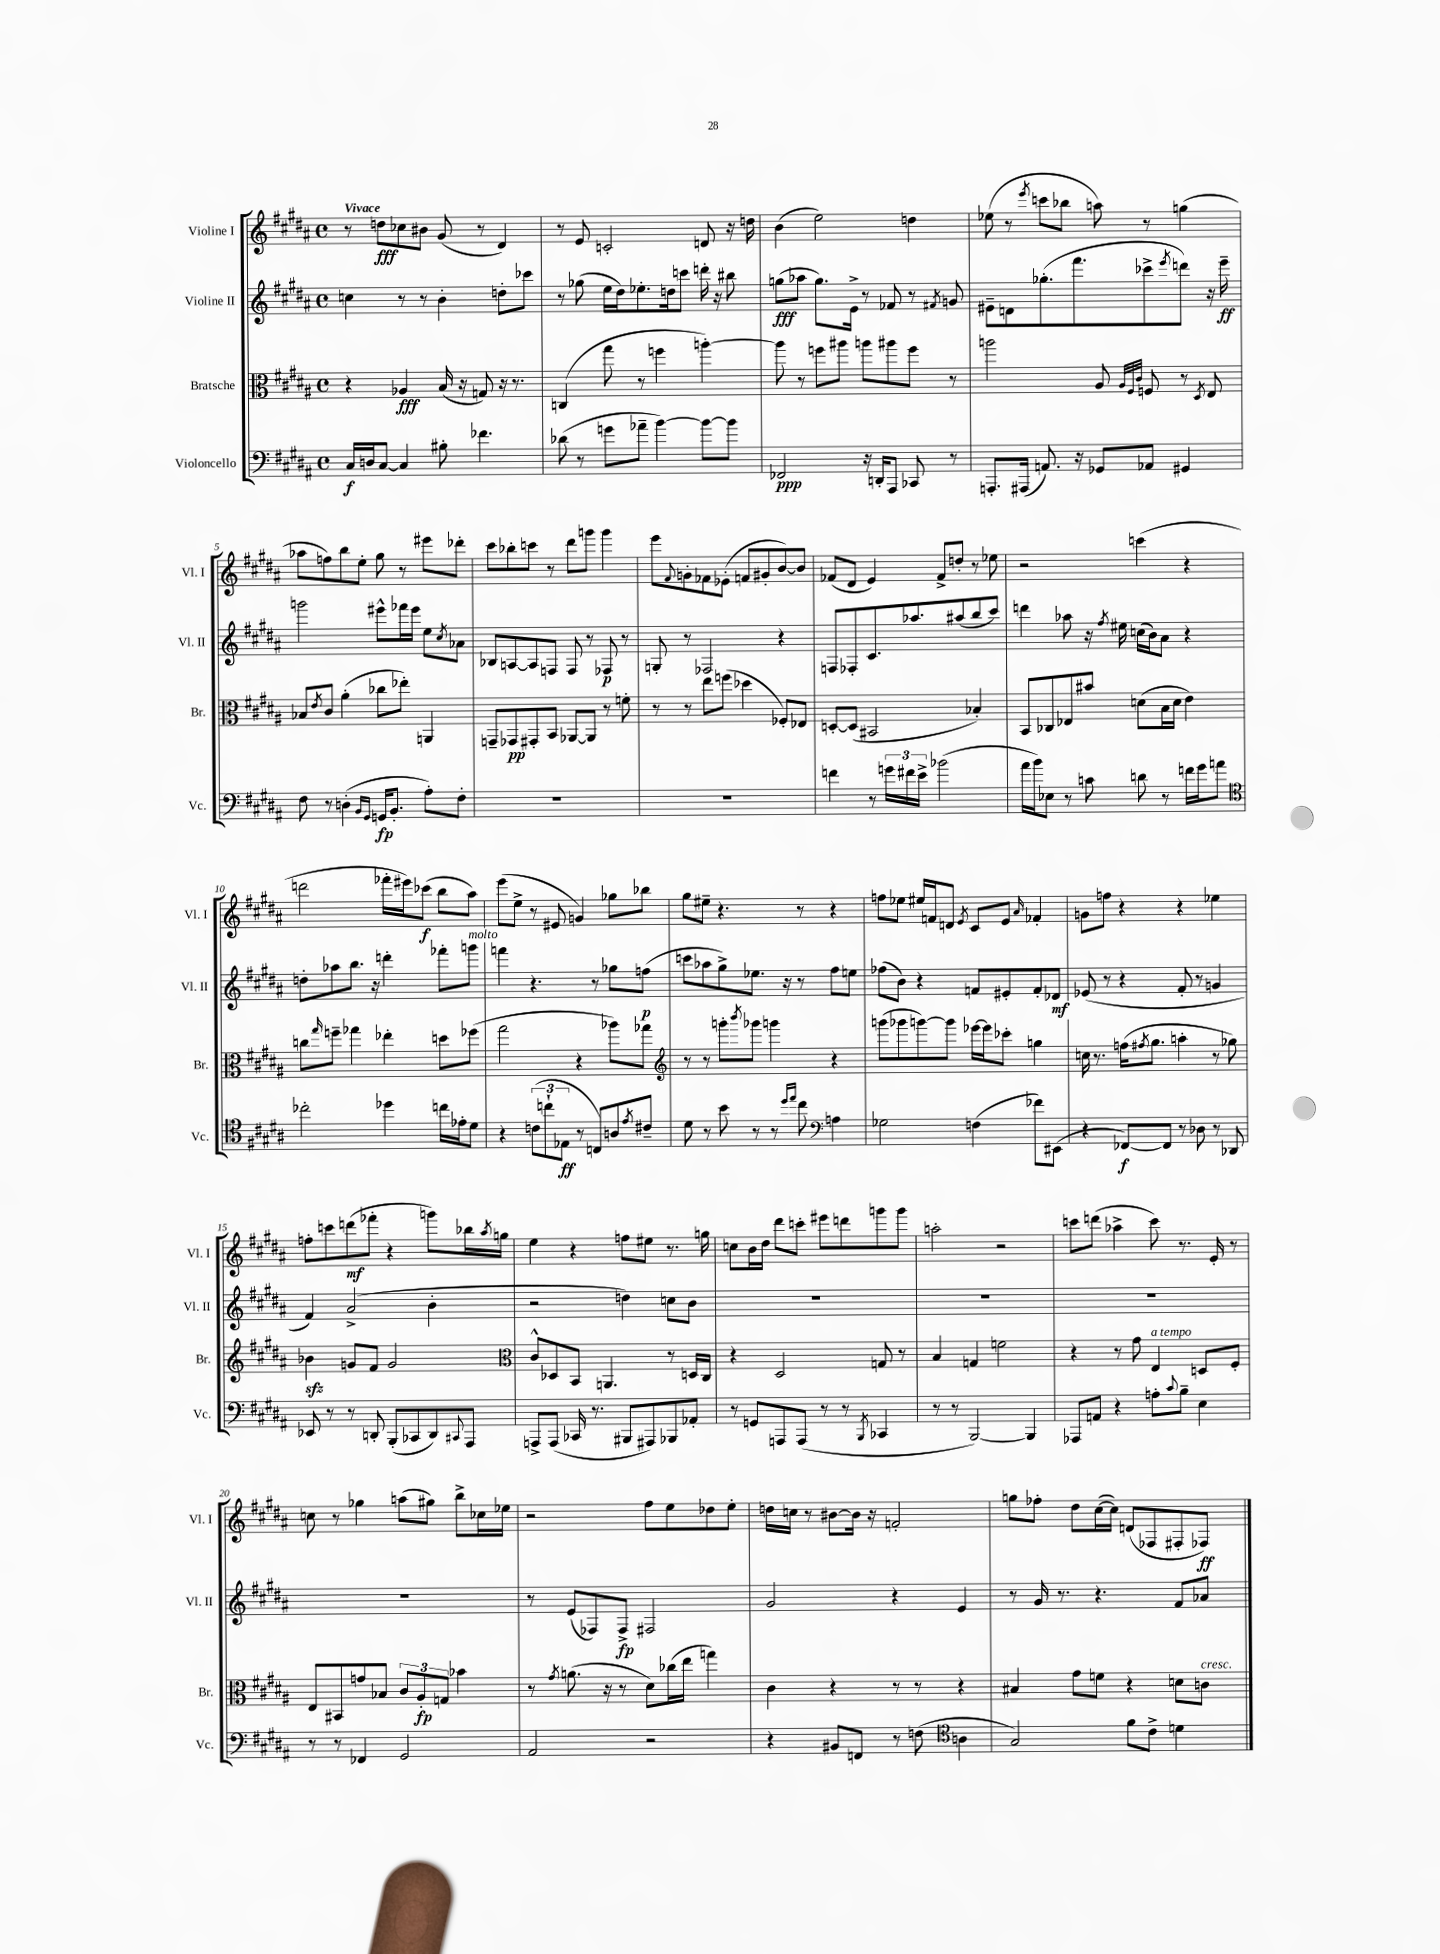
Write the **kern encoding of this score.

**kern	**dynam	**kern	**dynam	**kern	**dynam	**kern	**dynam
*part4	*part4	*part3	*part3	*part2	*part2	*part1	*part1
*staff4	*staff4	*staff3	*staff3	*staff2	*staff2	*staff1	*staff1
*I"Violoncello	*	*I"Bratsche	*	*I"Violine II	*	*I"Violine I	*
*I'Vc.	*	*I'Br.	*	*I'Vl. II	*	*I'Vl. I	*
*clefF4	*	*clefC3	*	*clefG2	*	*clefG2	*
*k[f#c#g#d#a#]	*	*k[f#c#g#d#a#]	*	*k[f#c#g#d#a#]	*	*k[f#c#g#d#a#]	*
*M4/4	*	*M4/4	*	*M4/4	*	*M4/4	*
*met(c)	*	*met(c)	*	*met(c)	*	*met(c)	*
=1	=1	=1	=1	=1	=1	=1	=1
!	!	!	!	!	!	!LO:TX:a:B:t=Vivace	!
16C#/LL	f	4r	.	4ccn\	.	8r	.
16Dn/J	.	.	.	.	.	.	.
[8C#/J	.	.	.	.	.	8ddn\L	fff
4C#/]	.	4A-X/	fff	8r	.	8cc-X\	.
.	.	.	.	8r	.	8b#X\J	.
8B#X'\	.	(16B/	.	4b'\	.	(8g#/	.
.	.	16r	.	.	.	.	.
4.f-X\	.	8Gn/)	.	.	.	8r	.
.	.	16r	.	8ddn'\L	.	4d#/)	.
.	.	8.r	.	.	.	.	.
.	.	.	.	8ccc-X\J	.	.	.
=2	=2	=2	=2	=2	=2	=2	=2
(8d-X\	.	(4Cn/	.	8r	.	8r	.
8r	.	.	.	(8gg-X\	.	8e/	.
8gn\L	.	8gg#\	.	16ee\LL	.	2cn'/	.
.	.	.	.	16dd#\J)	.	.	.
8a-X~\J	.	8r	.	8.ee-X'\	.	.	.
[4b\)	.	4ffn\	.	.	.	.	.
.	.	.	.	16ddn\k	.	.	.
.	.	.	.	8cccn\J	.	.	.
8b\L_	.	[4aan'\)	.	16dddn'\	.	8dn/	.
.	.	.	.	16r	.	.	.
8b\J]	.	.	.	8bb#X\	.	16r	.
.	.	.	.	.	.	16ddn\	.
=3	=3	=3	=3	=3	=3	=3	=3
2FF-X/	ppp	8aa\]	.	(8ggn\L	fff	(4b\	.
.	.	8r	.	8aa-X\J	.	.	.
.	.	8ffn\L	.	8.gg\L)	.	2ee\)	.
.	.	8aa#X\J	.	.	.	.	.
.	.	.	.	16e^\Jk	.	.	.
16r	.	8aan\L	.	8r	.	.	.
16DDn'/KL	.	.	.	.	.	.	.
8AAA#/J	.	8aa#X\	.	8f-X/	.	.	.
8CC-X/	.	8ff\J	.	8r	.	4ddn\	.
.	.	.	.	8qf#X/	.	.	.
8r	.	8r	.	8gn/	.	.	.
=4	=4	=4	=4	=4	=4	=4	=4
8.AAAn'/L	.	2aan\	.	8e#X~\L	.	(8ee-X\	.
.	.	.	.	8dn\	.	8r	.
(16AAA#X/Jk	.	.	.	.	.	.	.
.	.	.	.	.	.	8qeee/	.
8.AAn/)	.	.	.	(8.gg-X'\	.	8cccn\L	.
.	.	.	.	.	.	8bb-X\J	.
16r	.	.	.	8.fff#\	.	.	.
8GG-X/L	.	8A#/	.	.	.	8aan\)	.
.	.	32qqA#/LLL	.	.	.	.	.
.	.	32qqF#/	.	.	.	.	.
.	.	32qqc#/JJJ	.	.	.	.	.
8AA-X/J	.	8Fn/	.	8ccc-X^\	.	8r	.
.	.	.	.	8qeee/	.	.	.
4GG#X/	.	8r	.	8dddn\J)	.	(4ggn\	.
.	.	8qD#/	.	.	.	.	.
.	.	8E/	.	16r	.	.	.
.	.	.	.	16eee~\	ff	.	.
!!LO:LB:g=z
=5	=5	=5	=5	=5	=5	=5	=5
8F#\	.	8B-X/L	.	2gggn\	.	8aa-X\L	.
.	.	8qe/	.	.	.	.	.
8r	.	8c#/J	.	.	.	8ffn\)	.
(4Dn'\	.	(4a#'\	.	.	.	8bb\	.
.	.	.	.	.	.	8ee'\J	.
16qqBB/LL	.	.	.	.	.	.	.
16qqGG#/JJ	.	.	.	.	.	.	.
16GGn/KL	fp	8cc-X\L	.	8eee#X^^\L	.	8gg#\	.
8.BB'/J	.	.	.	.	.	.	.
.	.	8ee-X'\J)	.	16fff-X\L	.	8r	.
.	.	.	.	16eee#\JJ	.	.	.
8A#'\L)	.	4AAn/	.	8ee\L	.	8eee#X\L	.
.	.	.	.	8qcc#/	.	.	.
8F#'\J	.	.	.	8a-X\J	.	8ddd-X'\J	.
=6	=6	=6	=6	=6	=6	=6	=6
1r	.	8GGn~/L	.	8B-X/L	.	8ccc#\L	.
.	.	8GG-X/	pp	[8An/	.	8bb-X'\	.
.	.	8GG#X'/	.	8A/]	.	8cccn\J	.
.	.	8BB/J	.	8Fn/J	.	8r	.
.	.	[8AA-X/L	.	8F/	.	8ddd#\L	.
.	.	8AA-/J]	.	8r	.	8gggn\J	.
.	.	8r	.	8F-X/	p	4ggg\	.
.	.	8fn'\	.	8r	.	.	.
=7	=7	=7	=7	=7	=7	=7	=7
1r	.	8r	.	8Gn'/	.	8eee\L	.
.	.	.	.	.	.	8qqf#/	.
.	.	8r	.	8r	.	8gn'\	.
.	.	8ee\L	.	2F-X/	.	8f-X\	.
.	.	(8ffn\J	.	.	.	(8e-X'\J	.
.	.	4dd-X\	.	.	.	8fn/L	.
.	.	.	.	.	.	8g#X'/	.
.	.	8F-X'/L)	.	4r	.	[8b/)	.
.	.	8E-X/J	.	.	.	8b/J]	.
=8	=8	=8	=8	=8	=8	=8	=8
4fn\	.	[8Dn'/L	.	8Fn/L	.	(8f-X/L	.
.	.	(8D/J]	.	8F-X'/	.	8d#/J	.
8r	.	2BB#X/	.	8.c#/	.	4e/)	.
24gn\LL	.	.	.	.	.	.	.
24f#X\	.	.	.	.	.	.	.
.	.	.	.	8.aa-X/	.	.	.
24e^\JJ	.	.	.	.	.	.	.
(2b-X\	.	.	.	.	.	8f-^/L	.
.	.	.	.	(8aa#X/	.	8ddn'/J	.
.	.	4B-X'/)	.	8bb/	.	8r	.
.	.	.	.	8ccc#/J)	.	8ee-X\	.
=9	=9	=9	=9	=9	=9	=9	=9
16a#\LL	.	8BB/L	.	4dddn\	.	2r	.
16b\J)	.	.	.	.	.	.	.
8E-X\J	.	8C-X/	.	.	.	.	.
8r	.	8E-X/	.	8aa-X\	.	.	.
8cn\	.	8b#X/J	.	16r	.	.	.
.	.	.	.	8qff#/	.	.	.
.	.	.	.	16ee#X\	.	.	.
8dn\	.	(8dn\L	.	(16ccn\LL	.	(4cccn\	.
.	.	.	.	16b\J)	.	.	.
8r	.	16B\L	.	8a#\J	.	.	.
.	.	16d\JJ	.	.	.	.	.
16fn\LL	.	4e\)	.	4r	.	4r	.
16g#\J	.	.	.	.	.	.	.
8an\J	.	.	.	.	.	.	.
!!LO:LB:g=z
=10	=10	=10	=10	=10	=10	=10	=10
*clefC4	*	*	*	*	*	*	*
2cc-X'\	.	8ccn\L	.	8ddn'\L	.	2dddn\	.
.	.	16qqgg#/	.	.	.	.	.
.	.	8ffn~\J	.	8aa-X\	.	.	.
.	.	4gg-X\	.	8.bb\J	.	.	.
.	.	.	.	16r	.	.	.
4dd-X\	.	4ee-X'\	.	4dddn'\	.	16fff-X'\LL	.
.	.	.	.	.	.	16eee#X\J)	.
.	.	.	.	.	.	(8ccc-X\J	f
16ccn\LL	.	8ddn\L	.	8fff-X'\L	.	8bb\L	.
16e-X'\J	.	.	.	.	.	.	.
!	!	!	!	!LO:TX:a:i:t=molto	!	!	!
8d#\J	.	(8ff-X\J	.	8gggn\J	.	8aa#\J)	.
=11	=11	=11	=11	=11	=11	=11	=11
4r	.	2gg#\	.	4fffn\	.	(8eee\L	.
.	.	.	.	.	.	8ee^\J	.
(12cn\L	.	.	.	4.r	.	8r	.
12ccn`\	.	.	.	.	.	.	.
.	.	.	.	.	.	8e#X/	.
12E-X\J	ff	.	.	.	.	.	.
8r	.	4r	.	.	.	4gn/)	.
8Cn/L)	.	.	.	8r	.	.	.
8An/	.	8aa-X\L)	.	8gg-X\L	.	8gg-X\L	.
8qe/	.	.	.	.	.	.	.
8c#X~/J	.	8gg-X\J	.	(8ffn\J	p	8bb-X\J	.
=12	=12	=12	=12	=12	=12	=12	=12
*	*	*clefG2	*	*	*	*	*
8d#\	.	8r	.	8cccn\L	.	8gg#\L	.
8r	.	8r	.	8aa-X\	.	8ee#X~\J	.
8b\	.	8gggn'\L	.	8gg#^\)	.	4.r	.
.	.	8qbbb/	.	.	.	.	.
8r	.	8ggg-X\J	.	8.ee-X\J	.	.	.
8r	.	4gggn\	.	.	.	.	.
.	.	.	.	16r	.	.	.
16qqdd#/LL	.	.	.	.	.	.	.
16qqee/JJ	.	.	.	.	.	.	.
8cc#\	.	.	.	8r	.	8r	.
*clefF4	*	*	*	*	*	*	*
4An\	.	4r	.	8ff#\L	.	4r	.
.	.	.	.	8een\J	.	.	.
=13	=13	=13	=13	=13	=13	=13	=13
2G-X\	.	(8gggn\L	.	(8ff-X\L	.	8ffn\L	.
.	.	8ggg-X\	.	8b\J)	.	8ee-X\J	.
.	.	[8gggn\)	.	4r	.	16ee#X/LL	.
.	.	.	.	.	.	16fn/J	.
.	.	8ggg\J]	.	.	.	8dn/J	.
.	.	.	.	.	.	8qe/	.
(4Fn\	.	[16eee-X\LL	.	8fn/L	.	8c#/L	.
.	.	16eee-\J]	.	.	.	.	.
.	.	8ccc-X'\J	.	8e#X'/	.	8e/J	.
.	.	.	.	.	.	16qqa#/	.
8f-X\L)	.	4ggn\	.	8f'/	.	4f-X'/	.
(8EE#X\J	.	.	.	8d-X/J	mf	.	.
=14	=14	=14	=14	=14	=14	=14	=14
4r	.	16ccn\	.	(8e-X/	.	8gn\L	.
.	.	8.r	.	.	.	.	.
.	.	.	.	8r	.	8ffn\J	.
[8FF-X/L)	f	(16ffn\KL	.	4r	.	4r	.
.	.	8qff#X/	.	.	.	.	.
.	.	8.gg#\J	.	.	.	.	.
8FF-/J]	.	.	.	.	.	.	.
8r	.	4aan'\	.	8f#'/	.	4r	.
8D-X\	.	.	.	8r	.	.	.
8r	.	8r	.	4gn/	.	4ee-X\	.
8DD-X/	.	8gg-X\)	.	.	.	.	.
!!LO:LB:g=z
=15	=15	=15	=15	=15	=15	=15	=15
8EE-X/	.	4b-Xzz\	.	4f#/)	.	8ffn'\L	.
8r	.	.	.	.	.	8cccn\	.
8r	.	8gn/L	.	(2a#^/	.	(8dddn\	mf
8DDn'/	.	8f#/J	.	.	.	8fff-X'\J	.
(8BBB'/L	.	2g/	.	.	.	4r	.
8CC-X/	.	.	.	.	.	.	.
8DD/)	.	.	.	4b'\	.	8gggn\L)	.
8qqCC#X/	.	.	.	.	.	.	.
8AAA#/J	.	.	.	.	.	16bb-X\L	.
.	.	.	.	.	.	8qaa#/	.
.	.	.	.	.	.	16ggn\JJ	.
=16	=16	=16	=16	=16	=16	=16	=16
*	*	*clefC3	*	*	*	*	*
8AAAn^/L	.	8c#^^/L	.	2r	.	4ee\	.
(8AAA/J	.	8D-X/	.	.	.	.	.
16CC-X/	.	8BB/J	.	.	.	4r	.
8.r	.	.	.	.	.	.	.
.	.	4.AAn/	.	.	.	.	.
8BBB#X/L	.	.	.	4ddn\)	.	8ffn\L	.
8AAA#X/)	.	.	.	.	.	8ee#X\J	.
8BBB-X/	.	8r	.	8ccn\L	.	8.r	.
8AA-X'/J	.	16Dn/LL	.	8b\J	.	.	.
.	.	16C#/JJ	.	.	.	16ggn\	.
=17	=17	=17	=17	=17	=17	=17	=17
8r	.	4r	.	1r	.	8ccn\L	.
8GGn/L	.	.	.	.	.	16b\L	.
.	.	.	.	.	.	16dd#\JJ	.
8AAAn/	.	2D#/	.	.	.	8ddd#\L	.
(8AAA/J	.	.	.	.	.	8cccn'\J	.
8r	.	.	.	.	.	8eee#X\L	.
8r	.	.	.	.	.	8dddn\	.
8qBBB/	.	.	.	.	.	.	.
4CC-X/	.	8Gn/	.	.	.	8gggn\	.
.	.	8r	.	.	.	8ggg\J	.
=18	=18	=18	=18	=18	=18	=18	=18
8r	.	4B/	.	1r	.	2aan'\	.
8r	.	.	.	.	.	.	.
[2BBB/)	.	4Gn/	.	.	.	.	.
.	.	2fn\	.	.	.	2r	.
4BBB/]	.	.	.	.	.	.	.
=19	=19	=19	=19	=19	=19	=19	=19
8AAA-X/L	.	4r	.	1r	.	8cccn\L	.
8AAn/J	.	.	.	.	.	(8dddn\J	.
4r	.	8r	.	.	.	4aa-X^\	.
.	.	8g#\	.	.	.	.	.
!	!	!LO:TX:a:i:t=a tempo	!	!	!	!	!
8An'\L	.	4E/	.	.	.	8ccc\)	.
8qqc#/	.	.	.	.	.	.	.
8B~\J	.	.	.	.	.	8.r	.
4E\	.	8Dn/L	.	.	.	.	.
.	.	.	.	.	.	16e'/	.
.	.	8F#'/J	.	.	.	8r	.
!!LO:LB:g=z
=20	=20	=20	=20	=20	=20	=20	=20
8r	.	8E/L	.	1r	.	8ccn\	.
8r	.	8BB#X/	.	.	.	8r	.
4FF-X/	.	8gn/	.	.	.	4gg-X\	.
.	.	8B-X/J	.	.	.	.	.
2GG#/	.	12c#/L	.	.	.	(8aan\L	.
.	.	12A#'/	fp	.	.	.	.
.	.	.	.	.	.	8gg#X\J)	.
.	.	12Gn/J	.	.	.	.	.
.	.	4b-X\	.	.	.	8bb^\L	.
.	.	.	.	.	.	16cc-X\L	.
.	.	.	.	.	.	16ee-X\JJ	.
=21	=21	=21	=21	=21	=21	=21	=21
2AA#/	.	8r	.	8r	.	2r	.
.	.	8qg#/	.	.	.	.	.
.	.	(8.an\	.	(8e/L	.	.	.
.	.	.	.	8F-X/)	.	.	.
.	.	16r	.	.	.	.	.
.	.	8r	.	8F-^/J	fp	.	.
2r	.	8d#\L)	.	2F#X/	.	8ff#\L	.
.	.	(16cc-X\L	.	.	.	8ee\	.
.	.	16ee\JJ	.	.	.	.	.
.	.	4ggn\)	.	.	.	8dd-X\	.
.	.	.	.	.	.	8ee'\J	.
=22	=22	=22	=22	=22	=22	=22	=22
4r	.	4c#\	.	2g#/	.	16ddn\LL	.
.	.	.	.	.	.	16ccn\JJ	.
.	.	.	.	.	.	8r	.
8BB#X/L	.	4r	.	.	.	[8b#X\L	.
8FFn/J	.	.	.	.	.	16b#\Jk]	.
.	.	.	.	.	.	16r	.
8r	.	8r	.	4r	.	2fn'/	.
(8Fn\	.	8r	.	.	.	.	.
*clefC4	*	*	*	*	*	*	*
4An\	.	4r	.	4e/	.	.	.
=23	=23	=23	=23	=23	=23	=23	=23
2G#/)	.	4B#X/	.	8r	.	8ggn\L	.
.	.	.	.	16g#/	.	8ff-X'\J	.
.	.	.	.	8.r	.	.	.
.	.	8g#\L	.	.	.	8dd#\L	.
.	.	8fn\J	.	4.r	.	([16cc#\L	.
.	.	.	.	.	.	16cc#\JJ])	.
8f#\L	.	4r	.	.	.	(8dn/L	.
8c#^\J	.	.	.	.	.	8F-X/	.
4dn\	.	8dn\L	.	8f#/L	.	8F#X'/	.
!	!	!LO:TX:a:i:t=cresc.	!	!	!	!	!
.	.	8cn\J	.	8a-X/J	.	8F-X/J)	ff
==	==	==	==	==	==	==	==
*-	*-	*-	*-	*-	*-	*-	*-
